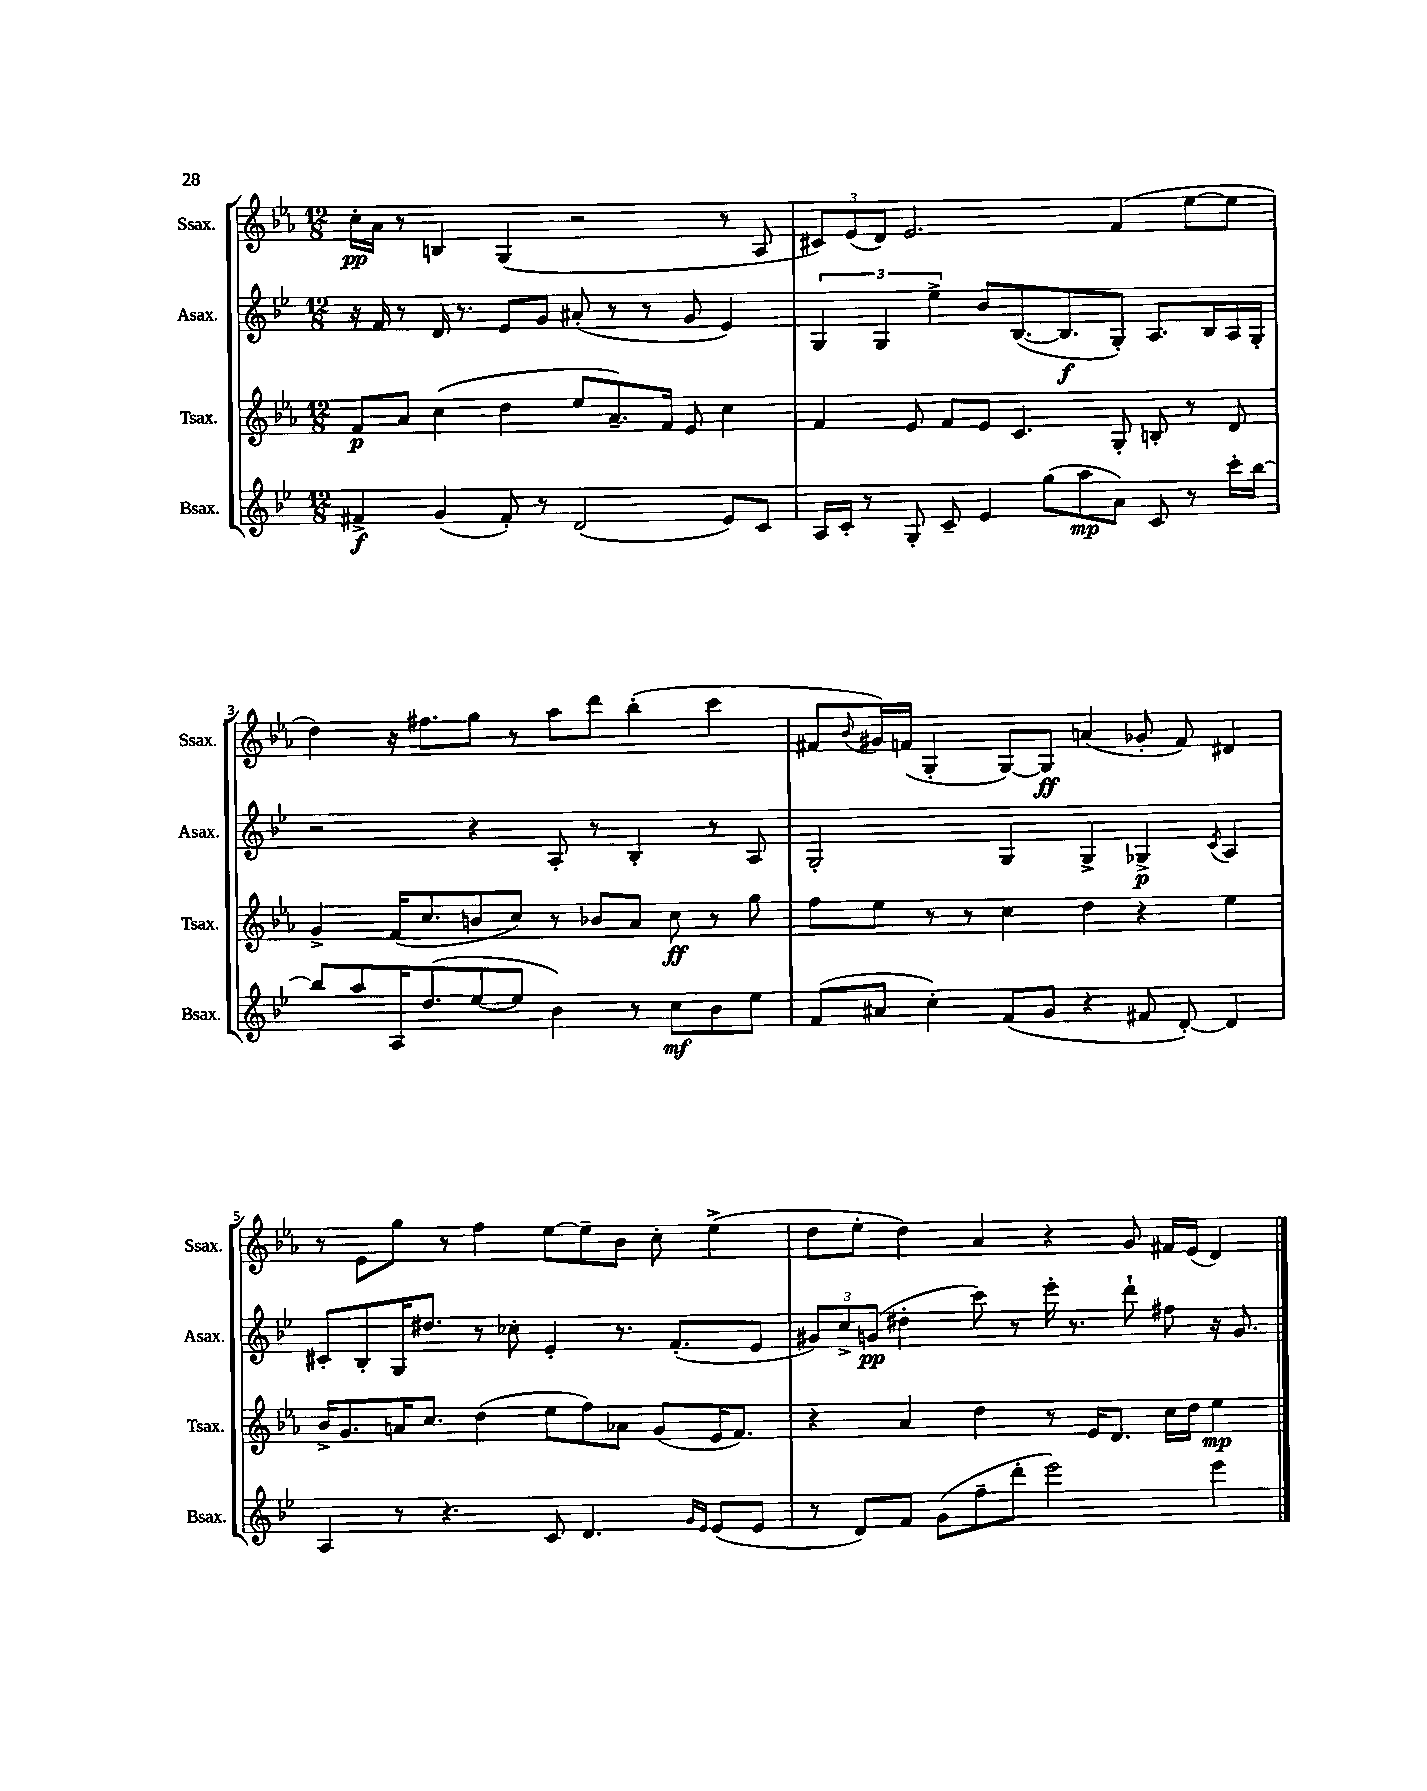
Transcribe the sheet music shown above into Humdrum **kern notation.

**kern	**kern	**kern	**kern
*staff4	*staff3	*staff2	*staff1
*clefG2	*clefG2	*clefG2	*clefG2
*k[b-e-]	*k[b-e-a-]	*k[b-e-]	*k[b-e-a-]
*M12/8	*M12/8	*M12/8	*M12/8
4f#^	8f	16r	16cc'
.	.	16f	16a-
.	8a-	8r	8r
(4g	(4cc	16d	4B
.	.	8.r	.
8f#')	4dd	8e-	(4G
8r	.	8g	.
(2d	8ee-	(8a#'	2r
.	8.a-~)	8r	.
.	.	8r	.
.	16f	.	.
.	8e-	8g	.
8e-)	4cc	4e-)	8r
8c	.	.	8A-
=	=	=	=
16A	4f	6G	12c#)
16c'	.	.	.
.	.	.	(12e-
8r	.	.	.
.	.	6G	12d)
8G'	8e-	.	2.e-
.	.	6ee-^	.
8c~	8f	.	.
4e-	8e-	8b-	.
.	4.c	([8.B-	.
(8gg	.	.	.
.	.	8.B-]	.
8aa	.	.	.
8a)	8G'	8G')	(4f
8c	8B'	8.A	.
8r	8r	.	[8ee-
.	.	16B-	.
16ccc'	8d	16A	8ee-]
[16bb-	.	16G'	.
=	=	=	=
8bb-]	4g^	2r	4dd)
8aa	.	.	.
16A	(16f	.	16r
(8.dd	8.cc	.	8.ff#
[8ee-	8b	4r	8gg
8ee-]	8cc)	.	8r
4b-)	8r	8A'	8aa-
.	8b-	8r	8ddd
8r	8a-	4B-'	(4bb-'
8cc	8cc	.	.
8b-	8r	8r	4ccc
8ee-	8gg	8A	.
=	=	=	=
(8f	8ff	2G'	8f#
.	.	.	8qqb-
8a#	8ee-	.	16g#)
.	.	.	(16f
4cc')	8r	.	4G'
.	8r	.	.
(8f	4cc	4G	[8G)
8g	.	.	8G]
4r	4dd	4G^	(4a
8f#	4r	4G-^	8g-'
[8d')	.	.	8f)
.	.	8qc	.
4d]	4ee-	4A	4d#
=	=	=	=
4A	16b-^	8c#'	8r
.	8.g	.	.
.	.	8B-'	8e-
8r	16a	16G	8gg
.	8.cc	8.dd#	.
4.r	.	.	8r
.	(4dd	8r	4ff
.	.	8cc-'	.
8c	8ee-	4e-'	[8ee-
4.d	8ff)	.	8ee-~]
.	8a-	8.r	8b-
.	(8g	.	8cc'
.	.	(8.f'	.
16qqg	.	.	.
16qqe-	.	.	.
(8e-	16e-	.	(4ee-^
.	8.f)	.	.
8e-	.	8e-	.
=	=	=	=
8r	4r	12g#)	8dd
.	.	12cc^	.
8d)	.	.	8ee-'
.	.	(12g	.
8f	4a-	4dd#'	4dd)
(8g	.	.	.
8ff~	4dd	8ccc)	4a-
8ddd'	.	8r	.
2eee-)	8r	16eee-'	4r
.	.	8.r	.
.	16e-	.	.
.	8.d	.	.
.	.	8ddd`	8g
.	16cc	8ff#	16f#
.	16dd	.	(16e-
4eee-	4ee-	16r	4d)
.	.	8.g	.
==	==	==	==
*-	*-	*-	*-
